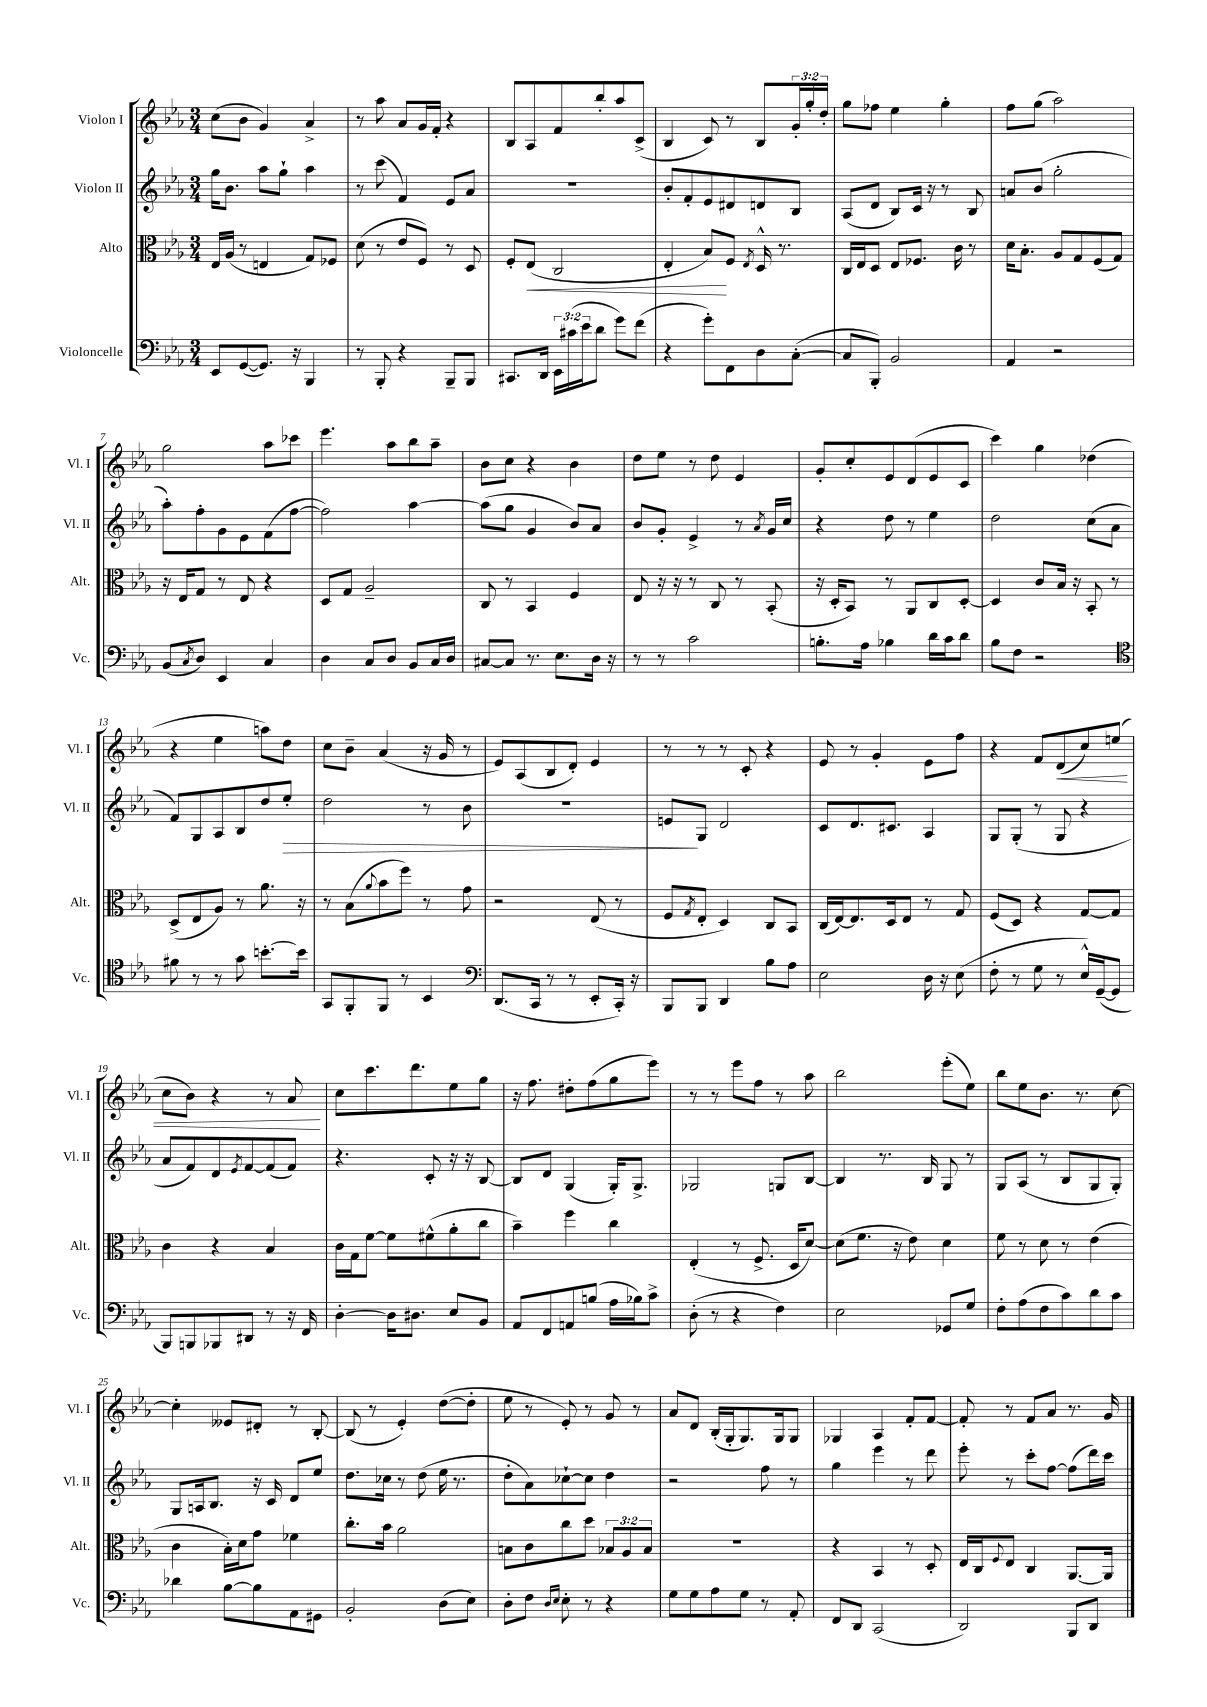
<<
\new StaffGroup <<
\new Staff = "s0" \with { instrumentName = "Violon I" shortInstrumentName = "Vl. I" } {
    \clef treble \key ees \major \numericTimeSignature \time 3/4 \override Staff.TupletNumber.text = #tuplet-number::calc-fraction-text
    c''8( bes'8 g'4) aes'4-> |
    r8 aes''8 aes'8 g'16 f'16-. r4 |
    bes8 aes8 f'8 bes''8-. aes''8 c'8->( |
    bes4 c'8) r8 bes8 \tuplet 3/2 { g'16-. g''16-. d''16-. } |
    g''8 fes''8 ees''4 g''4-. |
    f''8 g''8( aes''2) |
    g''2 aes''8 ces'''8 |
    ees'''4. aes''8 bes''8 aes''8-- |
    bes'8 c''8 r4 bes'4 |
    d''8 ees''8 r8 d''8 ees'4 |
    g'8-. c''8-. ees'8 d'8( ees'8 c'8 |
    c'''4) g''4 des''4( |
    r4 ees''4 a''8) d''8 |
    c''8 bes'8-- aes'4( r16 g'16 r8 |
    ees'8) aes8( bes8 d'8-.) ees'4 |
    r8 r8 r8 c'8-. r4 |
    ees'8 r8 g'4-. ees'8 f''8 |
    r4 f'8 d'8\<( c''8) e''8( |
    c''8 bes'8) r4 r8 aes'8\! |
    c''8 c'''8. d'''8. ees''8 g''8 |
    r16 f''8. dis''8-. f''8( g''8 ees'''8) |
    r8 r8 ees'''8 f''8 r8 aes''8 |
    bes''2 ees'''8-.( ees''8) |
    bes''8 ees''8 bes'8. r8. c''8~ |
    c''4-. eeses'8 dis'8-. r8 bes8~-. |
    bes8( r8 ees'4-.) d''8~( d''8-. |
    ees''8 r8 ees'8-.) r8 g'8 r8 |
    aes'8 d'8 bes16-.( g16-. g8.) g16 g8 |
    ges4 aes4 f'8-. f'8~ |
    f'8-. r8 f'8 aes'8 r8. g'16 \bar "|." |
}
\new Staff = "s1" \with { instrumentName = "Violon II" shortInstrumentName = "Vl. II" } {
    \clef treble \key ees \major \numericTimeSignature \time 3/4
    g''16 bes'8. aes''8 g''8-! aes''4 |
    r8 c'''8( f'4) ees'8 aes'8 |
    R2. |
    bes'8-. f'8-. ees'8 dis'8 d'8 bes8 |
    aes8( d'8 bes8) c'16 r16 r8 bes8 |
    a'8 bes'8( g''2-. |
    aes''8-.) f''8-. g'8 ees'8 f'8( f''8~ |
    f''2) aes''4~ |
    aes''8( g''8 g'4 bes'8) aes'8 |
    bes'8 g'8-. ees'4-> r8 \acciaccatura { aes'8 } g'16 c''16 |
    r4 d''8 r8 ees''4 |
    d''2 c''8( aes'8 |
    f'8) g8 aes8 bes8 d''8 ees''8-.\> |
    d''2 r8 bes'8 |
    R2. |
    e'8\! g8 d'2 |
    c'8 d'8. cis'8. aes4 |
    g8 g8-.( r8 g8 r4 |
    aes'8 f'8) d'8 \acciaccatura { ees'8 } f'8~ f'8( f'8) |
    r4. c'8-. r16 r16 bes8~ |
    bes8 d'8 g4( g16-.) g8.-> |
    ges2 g8 bes8~ |
    bes4 r8. bes16 g8 r8 |
    g8 aes8( r8 bes8 g8 g8-.) |
    g8 a16 bes8. r16 c'16 d'8 ees''8 |
    d''8. ces''16 r8 d''8( ees''16 r8. |
    d''8-. aes'8) ces''8~-! ces''8 d''4 |
    r2 f''8 r8 |
    g''4 ees'''4 r8 d'''8 |
    ees'''8-. r8 c'''8-. f''8~ f''8( d'''16) c'''16 \bar "|." |
}
\new Staff = "s2" \with { instrumentName = "Alto" shortInstrumentName = "Alt." } {
    \clef alto \key ees \major \numericTimeSignature \time 3/4 \override Staff.TupletNumber.text = #tuplet-number::calc-fraction-text
    ees16 aes16( r8 e4 g8) fes8 |
    d'8( r8 ees'8 f8) r8 d8 |
    f8-. ees8\<( c2 |
    ees4-. bes8\!) f8 \acciaccatura { ees8 } d16-^ r8. |
    c16 ees16 d8 ees8 fes8. c'16 r8 |
    d'16 bes8.-. aes8 g8 f8( g8) |
    r16 ees16 g8 r8 ees8 r4 |
    d8 g8 aes2-- |
    c8 r8 bes,4 f4 |
    ees8 r16 r16 r8 c8 r8 bes,8-.( |
    r16 d16-. bes,8) r8 aes,8 c8 d8~-. |
    d4 c'8 bes16 r16 bes,8-. r8 |
    d8->( ees8 aes8) r8 aes'8. r16 |
    r8 bes8( \appoggiatura { aes'8 } bes'8 f''8) r8 g'8 |
    r2 ees8( r8 |
    f8 \acciaccatura { g8 } ees8-. d4) c8 bes,8 |
    c16( ees16~) ees8. d16 ees8 r8 g8 |
    f8( d8) r4 g8~ g8 |
    c'4 r4 bes4 |
    c'16 g16 f'8~ f'8 fis'8-^( aes'8-. c''8 |
    bes'4--) f''4 c''4 |
    ees4-.( r8 f8.-> d16 d'8~) |
    d'8( f'8. r16 ees'8) d'4 |
    f'8 r8 d'8 r8 ees'4( |
    c'4 bes16-.) d'16 g'8 fes'4 |
    c''8.-. bes'16 aes'2 |
    b8 c'8 c''8 d''8 \tuplet 3/2 { bes8 aes8 bes8 } |
    R2. |
    r4 bes,4 r8 d8-. |
    ees16 c16 \appoggiatura { f8 } ees8 c4 aes,8.~ aes,16 \bar "|." |
}
\new Staff = "s3" \with { instrumentName = "Violoncelle" shortInstrumentName = "Vc." } {
    \clef bass \key ees \major \numericTimeSignature \time 3/4 \override Staff.TupletNumber.text = #tuplet-number::calc-fraction-text
    ees,8 g,8~( g,8.) r16 bes,,4 |
    r8 bes,,8-. r4 bes,,8-- bes,,8 |
    cis,8. d,16 \tuplet 3/2 { ees,16 cis'16( ees'16 } d'8 g'8) f'8( |
    r4 g'8-.) f,8 d8 c8~-.( |
    c8 bes,,8-.) bes,2 |
    aes,4 r2 |
    bes,8( \acciaccatura { c8 } d8) ees,4 c4 |
    d4 c8 d8 bes,8 c16 d16 |
    cis8~ cis8 r8. ees8. d16 r16 |
    r8 r8 c'2 |
    b8.-. aes16 bes4 d'16 c'16 d'8 |
    bes8 f8 r2 |
    \clef tenor fis'8 r8 r8 g'8 b'8.~-. b'16 |
    g,8 f,8-. f,8 r8 bes,4 |
    \clef bass d,8.( c,16 r8 r8 ees,8-. c,16-.) r16 |
    bes,,8 bes,,8 d,4 bes8 aes8 |
    ees2 d16 r16 ees8( |
    f8-. r8 g8 r8 ees16-^) g,16~--( g,8 |
    bes,,8) b,,8 bes,,8 dis,8 r8 r16 f,16 |
    d4~-. d16 dis8. ees8 bes,8 |
    aes,8 f,8 a,8 b8( aes16 bes16) c'8-> |
    d8-.( r8 r4 f4) |
    ees2 ges,8 g8 |
    f8-. aes8( f8 c'8) d'8 c'8 |
    des'4 bes8~ bes8 aes,8 gis,8 |
    bes,2-. d8( ees8) |
    d8-. f8 \grace { d16 ees16 } ees8-. r8 r4 |
    g8 g8 aes8 g8 r8 aes,8-. |
    f,8 d,8 c,2( |
    d,2) bes,,8 d,8 \bar "|." |
}
>>
>>
